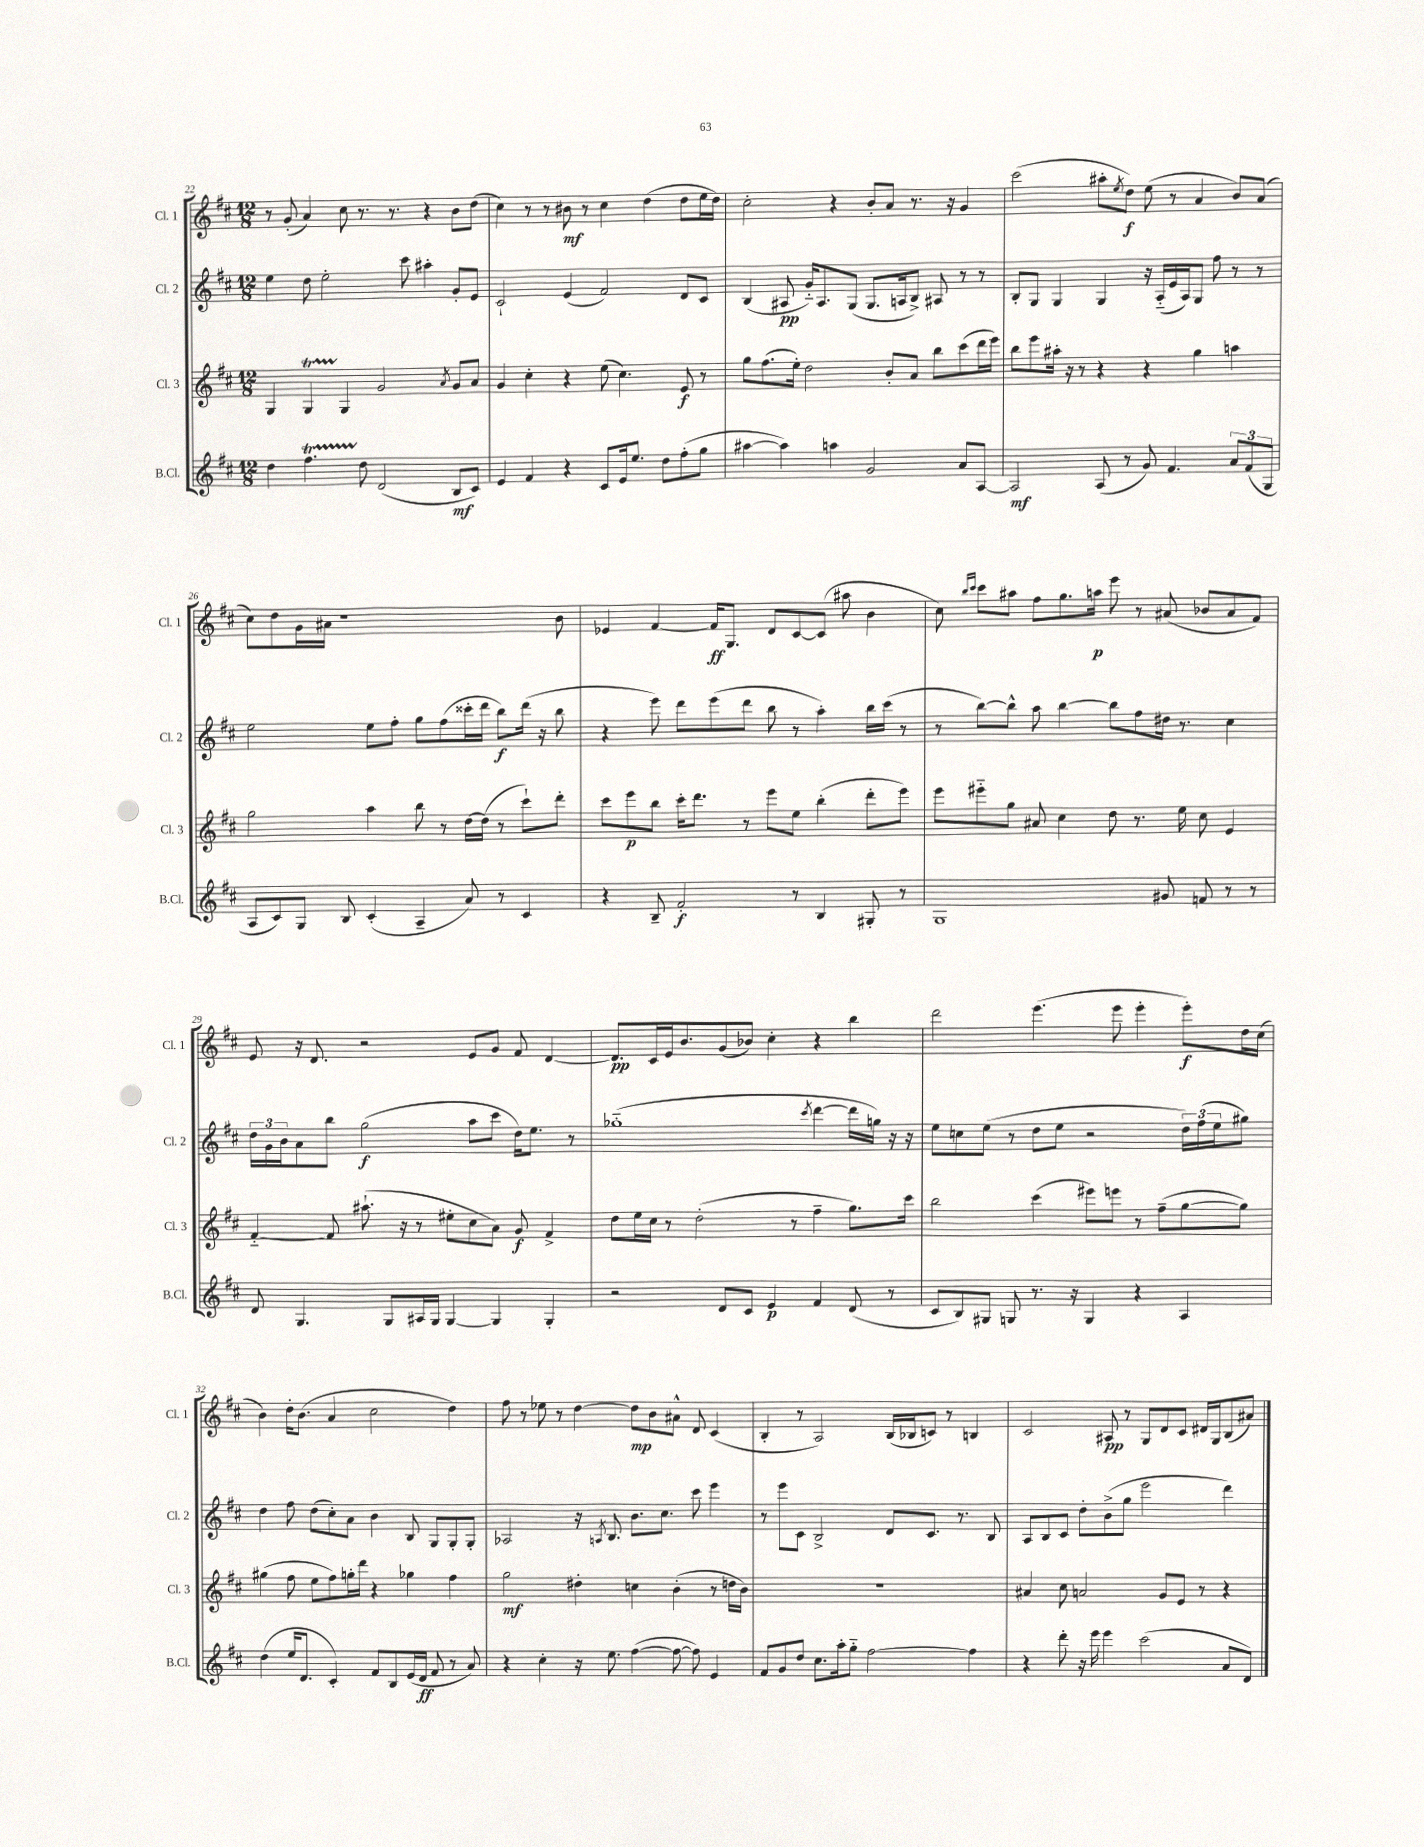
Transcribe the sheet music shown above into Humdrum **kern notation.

**kern	**kern	**kern	**kern
*staff4	*staff3	*staff2	*staff1
*clefG2	*clefG2	*clefG2	*clefG2
*k[f#c#]	*k[f#c#]	*k[f#c#]	*k[f#c#]
*M12/8	*M12/8	*M12/8	*M12/8
4dd	4G	4ee	8r
.	.	.	(8g'
4.ff#	4G	8dd	4a)
.	.	2ee'	.
.	4G	.	8cc#
8dd	.	.	8.r
(2d	2g	.	.
.	.	.	8.r
.	.	8ccc#	.
.	.	4aa#'	4r
.	8qa	.	.
8B	8g	8g'	8b
8c#)	8a	8e	(8dd
=	=	=	=
4e	4g	2c#`	4cc#)
4f#	4cc#'	.	8r
.	.	.	8r
4r	4r	(4e	8b#
.	.	.	8r
8c#	(8ee	2f#)	4cc#
16e	4.cc#)	.	.
8.ee	.	.	.
.	.	.	(4dd
8dd	.	.	.
(8ff#'	8e	8d	8dd
8gg	8r	8c#	16ee
.	.	.	16dd)
=	=	=	=
[4aa#	8gg	(4B	2cc#'
.	(8.ff#	.	.
4aa#])	.	8A#	.
.	16ee')	.	.
.	2dd	16g'~)	.
.	.	8.A#	.
4aa	.	.	4r
.	.	(8G	.
2g	.	8.G	8b'
.	8b'	.	8a
.	.	16A	.
.	8a	8B^)	8.r
.	8bb	8A#	.
.	.	.	16r
8a	(8ccc#	8r	4g
[8A	16ddd	8r	.
.	16eee)	.	.
=	=	=	=
2A]	8bb	8B'	(2ccc#
.	8eee	8G	.
.	16aa#'	4G	.
.	16r	.	.
.	8r	.	.
(8A	4r	4G	8aa#'
.	.	.	8qee
8r	.	.	8dd)
8g)	4r	16r	(8ee
.	.	(16A'~	.
4.f#	.	16e	8r
.	.	16A)	.
.	4gg	8G	4a
.	.	8ff#	.
12a	4aa	8r	8b)
(12f#	.	.	.
.	.	8r	(8a
12G	.	.	.
=	=	=	=
8A	2gg	2ee	8cc#)
8c#)	.	.	8dd
8G	.	.	16g
.	.	.	16a#
8B	.	.	1r
(4c#'	4aa	8ee	.
.	.	8ff#'	.
4A~	8bb	8gg	.
.	8r	(8ff#	.
8a)	[16dd	16ccc##'	.
.	(16dd]	16ddd	.
8r	8r	8bb)	.
4c#	8ccc#`)	(16ddd	.
.	.	16r	.
.	8ddd'	8bb	8b
=	=	=	=
4r	8ccc#	4r	4e-
.	8eee	.	.
8B~	8bb	8eee)	[4f#
2f#'	16ccc#'	8ddd	.
.	8.ddd	.	.
.	.	(8eee	16f#]
.	.	.	8.G
.	8r	8ddd	.
.	8eee	8bb	8d
8r	8ee	8r	[8c#
4B	(4bb'	4aa')	(8c#]
.	.	.	8aa#
8G#'	8ddd'	16bb	4b
.	.	(16ccc#	.
8r	8eee)	8r	.
=	=	=	=
1G	8eee	8r	8cc#)
.	.	.	16qqbb
.	.	.	16qqccc#
.	8eee#'~	[8bb)	8ccc#
.	8gg	8bb^^]	8aa#
.	8a#	8aa	8ff#
.	4cc#	[4bb	8.gg
.	.	.	16aa
.	8dd	8bb]	8eee
.	8.r	8ff#	8r
8g#	.	16dd#	(8a#
.	16ee	8.r	.
8f	8cc#	.	8b-
8r	4e	4cc#	8a#
8r	.	.	8f#)
=	=	=	=
8d	[4f#'~	24dd	8e
.	.	24g	.
.	.	24b	.
4.G	.	8a	16r
.	.	.	8.d
.	8f#]	8bb	.
.	(8.aa#`	(2gg	2r
8G	.	.	.
.	16r	.	.
16A#	8r	.	.
16G	.	.	.
[4G	8ee#'	.	.
.	8cc#	8aa	8e
4G]	8a)	8ccc#	8g
.	8g	16dd)	8f#
.	.	8.ee	.
4G'	4f#^	.	[4d
.	.	8r	.
=	=	=	=
2r	8dd	(1gg-'~	8.d]
.	16ee	.	.
.	16cc#	.	16c#
.	8r	.	16e
.	.	.	8.b
.	(2dd'	.	.
8d	.	.	(8g
8c#	.	.	8b-)
4e	.	.	4cc#'
.	8r	.	.
.	.	8qccc#	.
4f#	4ff#~	[4ddd	4r
(8d	8.gg)	16ddd]	4bb
.	.	16gg)	.
8r	.	16r	.
.	16ccc#	16r	.
=	=	=	=
8c#	2bb	8ee	2ddd
8B)	.	8cc	.
8G#	.	(8ee	.
8G	.	8r	.
8.r	(4ccc#	8dd	(4.eee
.	.	8ee	.
16r	.	.	.
4G	8eee#)	2r	.
.	8eee	.	8eee
4r	8r	.	4eee'
.	(8ff#~	.	.
4A	[8gg	24dd)	8eee')
.	.	(24ff#	.
.	.	24ee	.
.	8gg])	8gg#)	16dd
.	.	.	(16cc#
=	=	=	=
(4dd	(4gg#	4dd	4b)
16ee	8ff#	8ff#	16dd'
8.d	.	.	(8.b
.	8ee	(8dd	.
4c#')	8ff#)	8cc#')	4a
.	16gg'	8a	.
.	16ddd	.	.
8f#	4r	4b	2cc#
8B	.	.	.
(16e	4gg-	8B	.
16d	.	.	.
8f#	.	8G	.
8r	4ff#	8G'	4dd)
8a)	.	8G'	.
=	=	=	=
4r	2gg	2A-	8ff#
.	.	.	8r
4cc#'	.	.	8ee-
.	.	.	8r
16r	4dd#'	16r	[4dd
.	.	8qA	.
8.ee	.	8.B	.
([4ff#	4cc	8.b	8dd]
.	.	.	8b
.	.	8.cc#	.
8ff#_	(4b'	.	8a#^^
8ff#])	.	8ccc#	8d
4e	8r	4eee	(4c#
.	16dd	.	.
.	16b)	.	.
=	=	=	=
8f#	1.r	8r	4B'
8g	.	8eee	.
8dd	.	8c#	8r
8.cc#	.	2B^	2A)
16aa'	.	.	.
8gg'~	.	.	.
[2ff#	.	.	.
.	.	8d	(16B
.	.	.	16B-
.	.	8.c#	8c)
.	.	.	8r
.	.	8.r	.
4ff#]	.	.	4B
.	.	8B	.
=	=	=	=
4r	4a#	8A	2c#
.	.	8B	.
8ddd'	8cc#	8c#	.
16r	2a	8dd'	.
16eee	.	.	.
4eee	.	(8b^	8A#
.	.	8gg	8r
(2ccc#	.	2eee	8G
.	8g	.	8d
.	8e	.	8c#
.	8r	.	16d#
.	.	.	16G
8a	4r	4ddd)	(8B
8d)	.	.	8a#)
==	==	==	==
*-	*-	*-	*-
